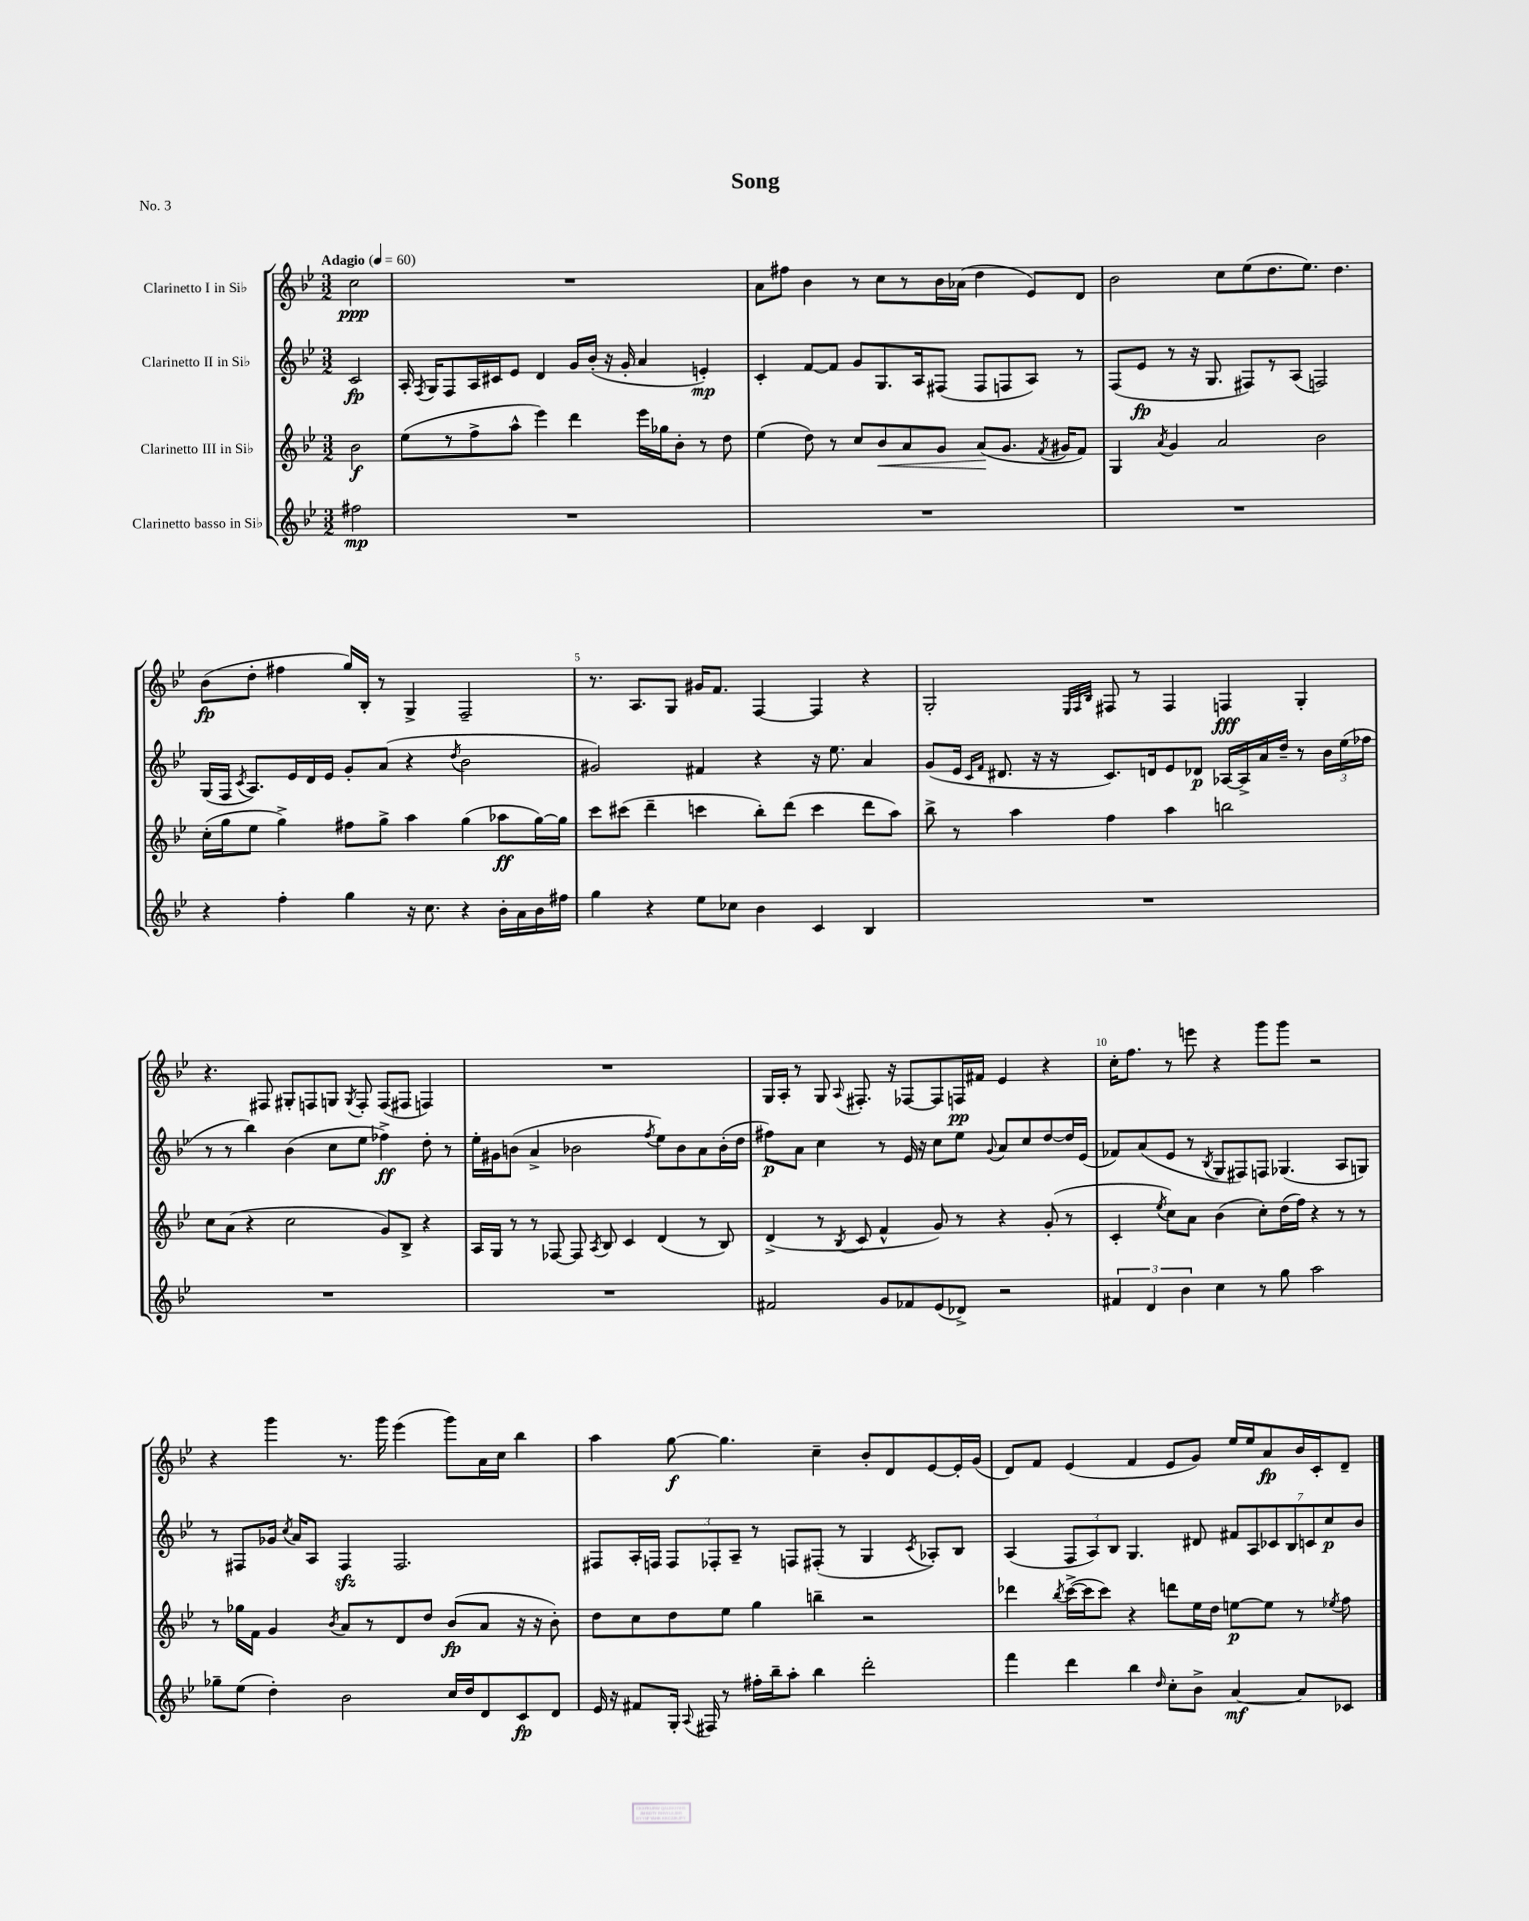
\header { title = "Song" piece = "No. 3" }
<<
\new StaffGroup <<
\new Staff = "s0" \with { instrumentName = "Clarinetto I in Sib" } {
    \clef treble \key bes \major \numericTimeSignature \time 3/2 \partial 2 \tempo "Adagio" 4 = 60
    \autoBeamOff c''2\ppp |
    R1. |
    a'8[ fis''8] bes'4 r8 c''8[ r8 bes'16 aes'16]( d''4 ees'8[) d'8] |
    bes'2 c''8[ ees''8( d''8. ees''8.]) d''4. |
    bes'8[\fp( d''8]-. fis''4 g''16[) bes16]-. r8 g4-> f2-- |
    r8. a8.[ g8] gis'16[ f'8.] f4~ f4 r4 |
    g2-. \grace { ees32[ f32 bes32] } fis8 r8 fis4 f4\fff g4-. |
    r4. fis8 gis8[-. f8 g8] \acciaccatura { g8 } f8-. f8[( fis8] f4) |
    R1. |
    g16[ a16]-. r8 g8 \appoggiatura { a8 } fis8.-. r16 fes8[~ fes8 f16\pp fis'16] ees'4 r4 |
    c''16[-. f''8.] r8 e'''8 r4 g'''8[ g'''8] r2 |
    r4 g'''4 r8. g'''16 ees'''4( g'''8[) a'16 c''16] bes''4 |
    a''4 g''8~\f g''4. c''4-- bes'8[-. d'8 ees'8~ ees'16-. g'16]( |
    d'8[) f'8] ees'4( f'4 ees'8[ g'8]) ees''16[ ees''16 a'8\fp bes'16 c'16-. d'8]-- \bar "|." |
}
\new Staff = "s1" \with { instrumentName = "Clarinetto II in Sib" } {
    \clef treble \key bes \major \numericTimeSignature \time 3/2 \partial 2
    \autoBeamOff c'2\fp |
    a16-. \acciaccatura { f8 } g16[ f8 a16 cis'16 ees'8] d'4 g'16[ bes'16]-.( r16 g'16-. a'4 e'4-.\mp) |
    c'4-. f'8[~ f'8] g'8[ g8. a16 fis8]( fis8[ f8 a8]) r8 |
    f8[( ees'8]\fp r8 r16 g8. fis8[) r8 a8]( f2) |
    g16[( f16] \acciaccatura { c'8 } a8.[) ees'16 d'16 ees'16] g'8[-. a'8]( r4 \acciaccatura { d''8 } bes'2 |
    gis'2) fis'4 r4 r16 ees''8. a'4 |
    g'8[( ees'16] \grace { c'16[ f'16] } dis'8. r16 r16 c'8.[) d'16 ees'8 des'8]\p aes16[~ aes16-> a'16 d''16]-- r8 \tuplet 3/2 { bes'16[ ees''16( fes''16] } |
    r8 r8 bes''4) bes'4( c''8[ ees''8] fes''4->\ff) d''8-. r8 |
    ees''16[-. gis'16 b'8]( a'4-> bes'2 \acciaccatura { f''8 } ees''8[) bes'8 a'8 bes'16-.( d''16] |
    fis''8[\p) a'8] c''4 r8 ees'16 r16 c''8[ ees''8] \appoggiatura { g'8 } a'8[ c''8 d''8~ d''16 ees'16]( |
    fes'8[) a'8( ees'8] r8 \acciaccatura { bes8 } g8[ fis8) f8] ges4.( a8[ g8]) |
    r8 fis8[ ges'16] \acciaccatura { c''8 } a'16[ a8] fis4\sfz fis2. |
    fis8[ a16-. f16] \tuplet 3/2 { f8[ fes8-. a8]-- } r8 f8[ fis8]-.( r8 g4 \acciaccatura { c'8 } aes8[-.) bes8] |
    a4( \tuplet 3/2 { f8[ a8) bes8] } g4. dis'8 \tuplet 7/4 { fis'8[ a8 ces'8 bes8 c'8 c''8\p bes'8] } \bar "|." |
}
\new Staff = "s2" \with { instrumentName = "Clarinetto III in Sib" } {
    \clef treble \key bes \major \numericTimeSignature \time 3/2 \partial 2
    \autoBeamOff bes'2\f |
    ees''8[( r8 f''8-> a''8]-^ ees'''4) d'''4 ees'''16[ ges''16 bes'8]-. r8 d''8 |
    ees''4( d''8) r8 c''8[ bes'8\< a'8 g'8] a'8[\!( g'8.] \acciaccatura { f'8 } gis'16[ f'8]) |
    g4 \acciaccatura { a'8 } g'4 a'2 bes'2 |
    c''16[-.( g''16 ees''8] g''4->) fis''8[ g''8]-> a''4 g''4( aes''8[\ff g''16~) g''16] |
    c'''8[ cis'''8]( d'''4-- c'''4 bes''8[-.) d'''8]( c'''4 d'''8[ a''8]) |
    bes''8-> r8 a''4 f''4 a''4 b''2 |
    c''8[ a'8]( r4 c''2 g'8[) bes8]-> r4 |
    a16[ g16] r8 r8 fes8~ fes8 \acciaccatura { a8 } bes8 c'4 d'4( r8 bes8) |
    d'4->( r8 \acciaccatura { bes8 } c'8 f'4-^ g'8) r8 r4 g'8-.( r8 |
    c'4-. \acciaccatura { ees''8 } c''8[) a'8] bes'4( c''8[-.) d''16( f''16]) r4 r8 r8 |
    r8 ges''16[ f'16] g'4 \acciaccatura { bes'8 } a'8[ r8 d'8 d''8] bes'8[\fp( a'8] r16 r16 bes'8-.) |
    d''8[ c''8 d''8 ees''8] g''4 b''4-- r2 |
    des'''4 \acciaccatura { bes''8 } c'''16[~->( c'''16 c'''8]) r4 d'''8[ ees''16 d''16] e''8[~\p e''8] r8 \acciaccatura { ees''8 } f''8 \bar "|." |
}
\new Staff = "s3" \with { instrumentName = "Clarinetto basso in Sib" } {
    \clef treble \key bes \major \numericTimeSignature \time 3/2 \partial 2
    \autoBeamOff fis''2\mp |
    R1. |
    R1. |
    R1. |
    r4 f''4-. g''4 r16 c''8. r4 bes'16[-. a'16 bes'16 fis''16] |
    g''4 r4 ees''8[ ces''8] bes'4 c'4 bes4 |
    R1. |
    R1. |
    R1. |
    fis'2 g'8[ fes'8 ees'8( des'8]->) r2 |
    \tuplet 3/2 { fis'4 d'4 bes'4 } c''4 r8 g''8 a''2 |
    ges''8[-- ees''8]( d''4-.) bes'2 c''16[ d''16 d'8 c'8\fp d'8] |
    ees'16 r16 fis'8[ g16]-. \appoggiatura { a8 } fis16 r8 fis''16[-. bes''16-- a''8]-. bes''4 d'''2-. |
    f'''4 d'''4 bes''4 \grace { d''16 } c''8[-. bes'8]-> a'4~\mf a'8[ ces'8] \bar "|." |
}
>>
>>
\layout { \context { \Score \override BarNumber.break-visibility = ##(#f #t #t) barNumberVisibility = #(every-nth-bar-number-visible 5) } }
